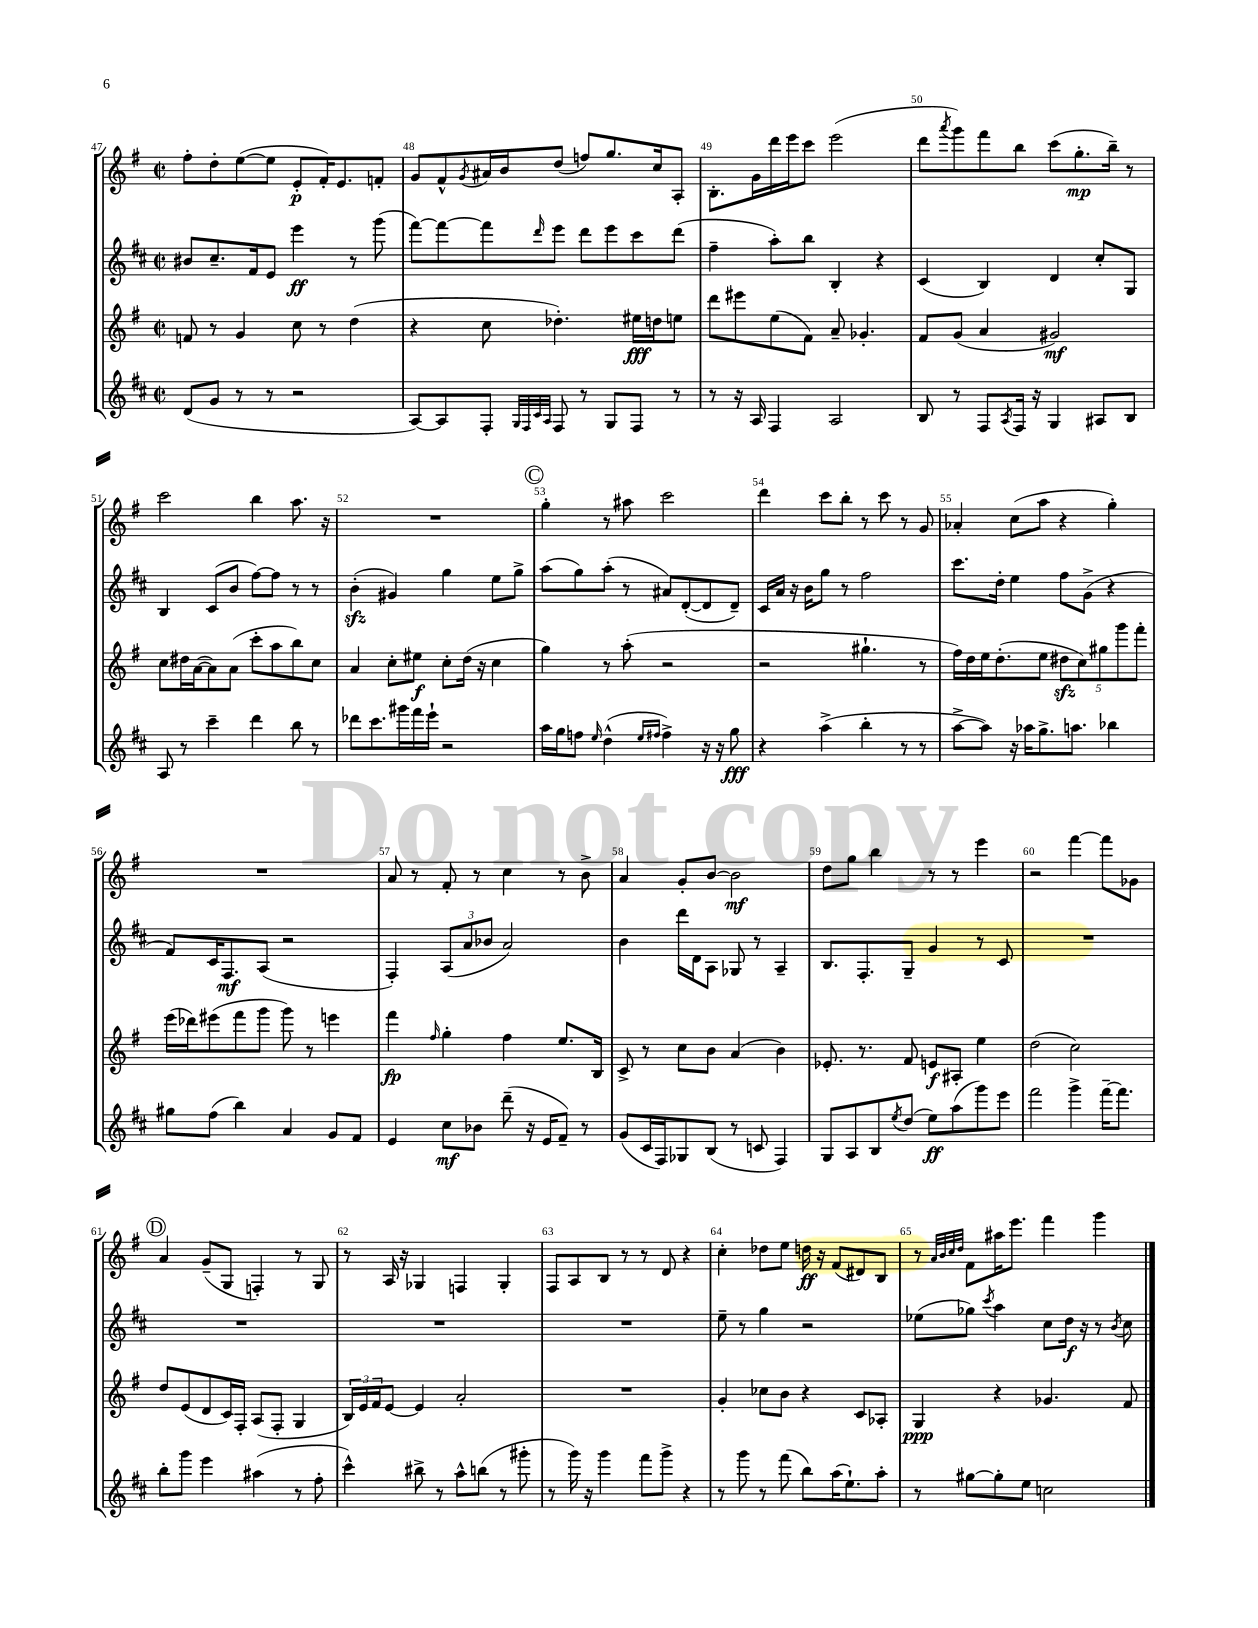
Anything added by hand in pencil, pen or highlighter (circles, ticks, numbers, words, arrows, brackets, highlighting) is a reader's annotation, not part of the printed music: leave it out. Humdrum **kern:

**kern	**dynam	**kern	**dynam	**kern	**dynam	**kern	**dynam
*part4	*part4	*part3	*part3	*part2	*part2	*part1	*part1
*staff4	*staff4	*staff3	*staff3	*staff2	*staff2	*staff1	*staff1
*clefG2	*	*clefG2	*	*clefG2	*	*clefG2	*
*k[f#c#]	*	*k[f#]	*	*k[f#c#]	*	*k[f#]	*
*M2/2	*	*M2/2	*	*M2/2	*	*M2/2	*
*met(c|)	*	*met(c|)	*	*met(c|)	*	*met(c|)	*
=47	=47	=47	=47	=47	=47	=47	=47
(8d/L	.	8fn/	.	8b#X/L	.	8ff#'\L	.
8g/J	.	8r	.	8.cc#~/	.	8dd'\	.
8r	.	4g/	.	.	.	([8ee\	.
.	.	.	.	16f#/k	.	.	.
8r	.	.	.	8e/J	.	8ee\J]	.
2r	.	8cc\	.	4eee\	ff	8e'/L	p
.	.	8r	.	.	.	16f#'/K)	.
.	.	.	.	.	.	8.e/	.
.	.	(4dd\	.	8r	.	.	.
.	.	.	.	(8ggg\	.	8fn'/J	.
=48	=48	=48	=48	=48	=48	=48	=48
[8A/L)	.	4r	.	[8fff#\L)	.	8g/L	.
8A/]	.	.	.	8fff#\_	.	8f#^^/	.
.	.	.	.	.	.	8qg/	.
8F#'/J	.	8cc\	.	8fff#\]	.	16a#X/L	.
.	.	.	.	.	.	16b/J	.
32qqG/LLL	.	.	.	.	.	.	.
32qqF#/	.	.	.	.	.	.	.
32qqc#/	.	.	.	.	.	.	.
32qqA/JJJ	.	.	.	16qqddd/	.	.	.
8F#/	.	4.dd-X'\)	.	8eee\J	.	(8dd/J	.
8r	.	.	.	8ddd\L	.	8ffn/L)	.
8G/L	.	.	.	8eee\	.	8.gg/	.
8F#/J	.	16ee#X\LL	fff	8ccc#\	.	.	.
.	.	16ddn\J	.	.	.	16cc/k	.
8r	.	8een\J	.	(8ddd\J	.	8A'/J	.
=49	=49	=49	=49	=49	=49	=49	=49
8r	.	8ddd\L	.	4ff#~\	.	8.B'\L	.
16r	.	8eee#X\	.	.	.	.	.
16A/	.	.	.	.	.	16g\L	.
4F#/	.	(8ee\	.	8aa'\L)	.	16ddd\	.
.	.	.	.	.	.	16eee\J	.
.	.	8f#\J)	.	8bb\J	.	8ccc\J	.
2A/	.	8a~/	.	4B'/	.	(2eee\	.
.	.	4.g-X'/	.	.	.	.	.
.	.	.	.	4r	.	.	.
=50	=50	=50	=50	=50	=50	=50	=50
8B/	.	8f#/L	.	(4c#/	.	8ddd\L	.
.	.	.	.	.	.	8qaaa/	.
8r	.	(8g/J	.	.	.	8ggg\)	.
8F#/L	.	4a/	.	4B/)	.	8fff#\	.
8qA/	.	.	.	.	.	.	.
16F#/Jk	.	.	.	.	.	8bb\J	.
16r	.	.	.	.	.	.	.
4G/	.	2g#X/)	mf	4d/	.	(8ccc\L	.
.	.	.	.	.	.	8.gg'\	mp
8A#X/L	.	.	.	8cc#'/L	.	.	.
.	.	.	.	.	.	16bb~\Jk)	.
8B/J	.	.	.	8G/J	.	8r	.
!!LO:LB:g=z
=51	=51	=51	=51	=51	=51	=51	=51
8A/	.	8cc\L	.	4B/	.	2ccc\	.
8r	.	16dd#X\L	.	.	.	.	.
.	.	([16a\J	.	.	.	.	.
4ccc#~\	.	8a\])	.	(8c#/L	.	.	.
.	.	(8a\J	.	8b/J	.	.	.
4ddd\	.	8ccc'\L	.	[8ff#\L)	.	4bb\	.
.	.	8aa\	.	8ff#\J]	.	.	.
8bb\	.	8bb\)	.	8r	.	8.aa\	.
8r	.	8cc\J	.	8r	.	.	.
.	.	.	.	.	.	16r	.
=52	=52	=52	=52	=52	=52	=52	=52
8ddd-X\L	.	4a/	.	(4bzz'\	.	1r	.
8.ccc#\	.	.	.	.	.	.	.
.	.	8cc'\L	.	4g#X/)	.	.	.
16ggg#X\L	.	.	.	.	.	.	.
16fff#\	.	8ee#X\J	f	.	.	.	.
16eee`\JJ	.	.	.	.	.	.	.
2r	.	8cc'\L	.	4gg\	.	.	.
.	.	(16dd\Jk	.	.	.	.	.
.	.	16r	.	.	.	.	.
.	.	4cc\	.	8ee\L	.	.	.
.	.	.	.	8gg^\J	.	.	.
!!LO:REH:place=s1:t=C
=53	=53	=53	=53	=53	=53	=53	=53
16aa\LL	.	4gg\)	.	(8aa\L	.	4gg'\	.
16gg\J	.	.	.	.	.	.	.
8ffn\J	.	.	.	8gg\)	.	.	.
16qqee/	.	.	.	.	.	.	.
(4dd^^\	.	8r	.	(8aa'\J	.	8r	.
.	.	(8aa'\	.	8r	.	8aa#X\	.
16qqee/LL	.	.	.	.	.	.	.
16qqff#X/JJ	.	.	.	.	.	.	.
4ff#^\)	.	2r	.	8a#X/L)	.	2ccc\	.
.	.	.	.	([8d'/	.	.	.
16r	.	.	.	8d/]	.	.	.
16r	.	.	.	.	.	.	.
8gg\	fff	.	.	8d~/J)	.	.	.
=54	=54	=54	=54	=54	=54	=54	=54
4r	.	2r	.	16c#/LL	.	4ddd\	.
.	.	.	.	16a/JJ	.	.	.
.	.	.	.	16r	.	.	.
.	.	.	.	16b\KL	.	.	.
(4aa^\	.	.	.	8gg\J	.	8ccc\L	.
.	.	.	.	8r	.	8bb'\J	.
4bb'\	.	4.gg#X`\	.	2ff#\	.	8r	.
.	.	.	.	.	.	8ccc\	.
8r	.	.	.	.	.	8r	.
8r	.	8r	.	.	.	8g/	.
=55	=55	=55	=55	=55	=55	=55	=55
[8aa^\L	.	16ff#\LL)	.	8.ccc#\L	.	4a-X'/	.
.	.	16dd\	.	.	.	.	.
8aa\J])	.	16ee\J	.	.	.	.	.
.	.	(8.dd'\	.	16dd'\Jk	.	.	.
16r	.	.	.	4ee\	.	(8cc\L	.
16aa-X\KL	.	.	.	.	.	.	.
8.gg^\	.	8ee\J	.	.	.	8aa\J	.
.	.	10dd#Xzz\L	.	8ff#\L	.	4r	.
8.aan\J	.	.	.	.	.	.	.
.	.	10cc\)	.	.	.	.	.
.	.	.	.	(8g^\J	.	.	.
.	.	10gg#X\	.	.	.	.	.
4bb-X\	.	.	.	4r	.	4gg'\)	.
.	.	10ggg\	.	.	.	.	.
.	.	10fff#'\J	.	.	.	.	.
!!LO:LB:g=z
=56	=56	=56	=56	=56	=56	=56	=56
8gg#X\L	.	(16eee\LL	.	8f#/L)	.	1r	.
.	.	16ddd-X\J)	.	.	.	.	.
(8ff#\J	.	(8eee#X\	.	16c#/K	.	.	.
.	.	.	.	8.F#/	mf	.	.
4bb\)	.	8fff#\	.	.	.	.	.
.	.	8ggg\J	.	(8A/J	.	.	.
4a/	.	8ggg\)	.	2r	.	.	.
.	.	8r	.	.	.	.	.
8g/L	.	4eeen\	.	.	.	.	.
8f#/J	.	.	.	.	.	.	.
=57	=57	=57	=57	=57	=57	=57	=57
4e/	.	4fff#\	fp	4F#'/)	.	8a/	.
.	.	.	.	.	.	8r	.
.	.	16qqff#/	.	.	.	.	.
8cc#\L	mf	4gg'\	.	(12A/L	.	8f#'/	.
.	.	.	.	12a/	.	.	.
8b-X\J	.	.	.	.	.	8r	.
.	.	.	.	12b-X/J	.	.	.
(8ddd~\	.	4ff#\	.	2a/)	.	4cc\	.
16r	.	.	.	.	.	.	.
16e/KL	.	.	.	.	.	.	.
8f#~/J)	.	8.ee/L	.	.	.	8r	.
8r	.	.	.	.	.	8b^\	.
.	.	16B/Jk	.	.	.	.	.
=58	=58	=58	=58	=58	=58	=58	=58
(8g/L	.	8c^/	.	4b\	.	4a/	.
16c#/L	.	8r	.	.	.	.	.
16F#/J)	.	.	.	.	.	.	.
8G-X/	.	8cc\L	.	16ddd\LL	.	8g'/L	.
.	.	.	.	16d\J	.	.	.
(8B/J	.	8b\J	.	8A\J	.	[8b/J	.
8r	.	(4a/	.	8G-X/	.	2b\]	mf
8cn/	.	.	.	8r	.	.	.
4F#/)	.	4b\)	.	4A~/	.	.	.
=59	=59	=59	=59	=59	=59	=59	=59
8G/L	.	8.e-X'/	.	8.B/L	.	8dd\L	.
8A/	.	.	.	.	.	8gg\J	.
.	.	8.r	.	8.F#'/	.	.	.
8B/	.	.	.	.	.	4bb\	.
8qee/	.	.	.	.	.	.	.
(8dd/J	.	8f#/	.	8G~/J	.	.	.
8ee\L)	ff	8en/L	f	4g/	.	8r	.
(8aa\	.	8A#X'/J	.	.	.	8r	.
8ggg\)	.	4ee\	.	8r	.	4eee\	.
8eee\J	.	.	.	8c#/	.	.	.
=60	=60	=60	=60	=60	=60	=60	=60
2fff#\	.	(2dd\	.	1r	.	2r	.
4ggg^\	.	2cc\)	.	.	.	[4fff#\	.
[16fff#~\KL	.	.	.	.	.	8fff#\L]	.
8.fff#\J]	.	.	.	.	.	.	.
.	.	.	.	.	.	8g-X\J	.
!!LO:LB:g=z
!!LO:REH:place=s1:t=D
=61	=61	=61	=61	=61	=61	=61	=61
8bb'\L	.	8dd/L	.	1r	.	4a/	.
8ggg\J	.	(8e/	.	.	.	.	.
4eee\	.	8d/	.	.	.	(8g~/L	.
.	.	16c/L)	.	.	.	8G/J	.
.	.	16F#'/JJ	.	.	.	.	.
(4aa#X\	.	(8A/L	.	.	.	4Fn'/)	.
.	.	8F#'/J	.	.	.	.	.
8r	.	4G/	.	.	.	8r	.
8ff#'\	.	.	.	.	.	8G/	.
=62	=62	=62	=62	=62	=62	=62	=62
4ccc#^^\)	.	24B/LL)	.	1r	.	8r	.
.	.	24e/	.	.	.	.	.
.	.	24f#/J	.	.	.	.	.
.	.	[8e/J	.	.	.	16A/	.
.	.	.	.	.	.	16r	.
8bb#X^\	.	4e/]	.	.	.	4G-X/	.
8r	.	.	.	.	.	.	.
8aa^^\L	.	2a'/	.	.	.	4Fn/	.
(8bbn\J	.	.	.	.	.	.	.
8r	.	.	.	.	.	4G-'/	.
8ggg#X'\	.	.	.	.	.	.	.
=63	=63	=63	=63	=63	=63	=63	=63
8r	.	1r	.	1r	.	8F#/L	.
16ggg\)	.	.	.	.	.	8A/	.
16r	.	.	.	.	.	.	.
4ggg\	.	.	.	.	.	8B/J	.
.	.	.	.	.	.	8r	.
8fff#\L	.	.	.	.	.	8r	.
8ggg^\J	.	.	.	.	.	8d/	.
4r	.	.	.	.	.	4r	.
=64	=64	=64	=64	=64	=64	=64	=64
8r	.	4g'/	.	8ee~\	.	4cc'\	.
8ggg\	.	.	.	8r	.	.	.
8r	.	8cc-X\L	.	4gg\	.	8dd-X\L	.
(8fff#\	.	8b\J	.	.	.	8ee\J	.
8bb\L)	.	4r	.	2r	.	16ddn\	ff
.	.	.	.	.	.	16r	.
(16aa\K	.	.	.	.	.	(8f#/L	.
8.ee`\)	.	.	.	.	.	.	.
.	.	8c/L	.	.	.	8d#X/)	.
8aa'\J	.	8A-X'/J	.	.	.	8B/J	.
=65	=65	=65	=65	=65	=65	=65	=65
8r	.	4G/	ppp	(8ee-X\L	.	8r	.
.	.	.	.	.	.	32qqa/LLL	.
.	.	.	.	.	.	32qqb/	.
.	.	.	.	.	.	32qqcc/	.
.	.	.	.	.	.	32qqdd/JJJ	.
[8gg#X\L	.	.	.	8gg-X\J)	.	8f#\L	.
.	.	.	.	8qccc#/	.	.	.
8gg#'\]	.	4r	.	4aa\	.	16aa#X\K	.
.	.	.	.	.	.	8.eee\J	.
8ee\J	.	.	.	.	.	.	.
2ccn\	.	4.g-X/	.	8cc#\L	.	4fff#\	.
.	.	.	.	16dd\Jk	f	.	.
.	.	.	.	16r	.	.	.
.	.	.	.	8r	.	4ggg\	.
.	.	.	.	8qb/	.	.	.
.	.	8f#/	.	8cc#\	.	.	.
==	==	==	==	==	==	==	==
*-	*-	*-	*-	*-	*-	*-	*-
